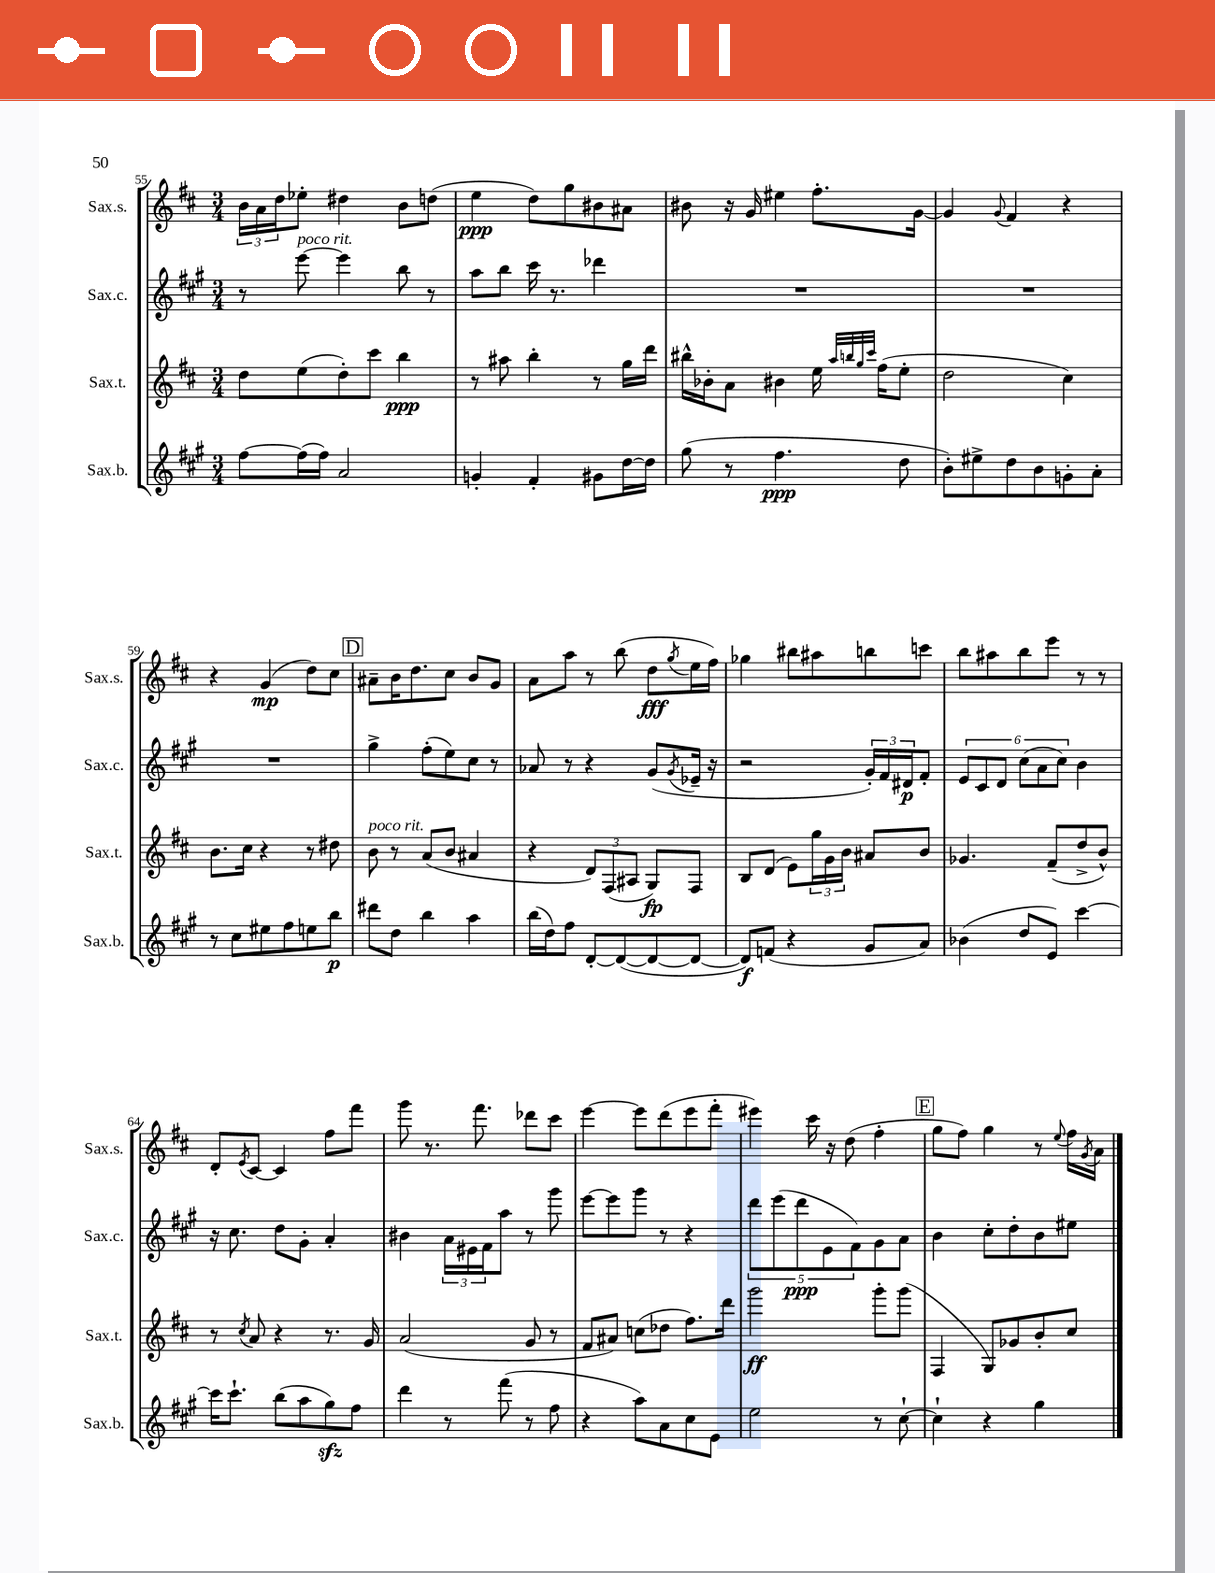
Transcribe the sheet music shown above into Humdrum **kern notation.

**kern	**dynam	**kern	**dynam	**kern	**dynam	**kern	**dynam
*part4	*part4	*part3	*part3	*part2	*part2	*part1	*part1
*staff4	*staff4	*staff3	*staff3	*staff2	*staff2	*staff1	*staff1
*I"Sax.b.	*	*I"Sax.t.	*	*I"Sax.c.	*	*I"Sax.s.	*
*I'Sax.b.	*	*I'Sax.t.	*	*I'Sax.c.	*	*I'Sax.s.	*
*clefG2	*	*clefG2	*	*clefG2	*	*clefG2	*
*k[f#c#g#]	*	*k[f#c#]	*	*k[f#c#g#]	*	*k[f#c#]	*
*M3/4	*	*M3/4	*	*M3/4	*	*M3/4	*
=55	=55	=55	=55	=55	=55	=55	=55
[8ff#\L	.	8dd\L	.	8r	.	24b\LL	.
.	.	.	.	.	.	24a\	.
.	.	.	.	.	.	24dd\J	.
!	!	!	!	!LO:TX:a:i:t=poco rit.	!	!	!
(16ff#\L]	.	(8ee\	.	[8eee\	.	8ee-X'\J	.
16ff#\JJ)	.	.	.	.	.	.	.
2a/	.	8dd'\)	.	4eee\]	.	4dd#X\	.
.	.	8ccc#\J	.	.	.	.	.
.	.	4bb\	ppp	8bb\	.	8b\L	.
.	.	.	.	8r	.	(8ddn\J	.
=56	=56	=56	=56	=56	=56	=56	=56
4gn'/	.	8r	.	8aa\L	.	4ee\	ppp
.	.	8aa#X\	.	8bb\J	.	.	.
4f#'/	.	4bb'\	.	16ccc#\	.	8dd\L)	.
.	.	.	.	8.r	.	.	.
.	.	.	.	.	.	8gg\	.
8g#X\L	.	8r	.	4ddd-X\	.	8b#X\	.
[16dd\L	.	16gg\LL	.	.	.	8a#X\J	.
16dd\JJ]	.	16ddd\JJ	.	.	.	.	.
=57	=57	=57	=57	=57	=57	=57	=57
(8gg#\	.	16bb#X^^\LL	.	2.r	.	8b#X\	.
.	.	16b-X'\J	.	.	.	.	.
8r	.	8a\J	.	.	.	16r	.
.	.	.	.	.	.	16g/	.
4.ff#\	ppp	4b#X\	.	.	.	4ee#X\	.
.	.	16ee\	.	.	.	8.ff#'\L	.
.	.	32qqaa/LLL	.	.	.	.	.
.	.	32qqbbn/	.	.	.	.	.
.	.	32qqgg/	.	.	.	.	.
.	.	32qqccc#/JJJ	.	.	.	.	.
.	.	(16ff#\KL	.	.	.	.	.
8dd\	.	8ee'\J	.	.	.	.	.
.	.	.	.	.	.	[16g\Jk	.
=58	=58	=58	=58	=58	=58	=58	=58
8b'\L)	.	2dd\	.	2.r	.	4g/]	.
8ee#X^\	.	.	.	.	.	.	.
.	.	.	.	.	.	8qqg/	.
8dd\	.	.	.	.	.	4f#/	.
8b\	.	.	.	.	.	.	.
8gn'\	.	4cc#\)	.	.	.	4r	.
8a'\J	.	.	.	.	.	.	.
!!LO:LB:g=z
=59	=59	=59	=59	=59	=59	=59	=59
8r	.	8.b\L	.	2.r	.	4r	.
8cc#\L	.	.	.	.	.	.	.
.	.	16cc#\Jk	.	.	.	.	.
8ee#X\	.	4r	.	.	.	(4g/	mp
8ff#\	.	.	.	.	.	.	.
8een\	.	8r	.	.	.	8dd\L)	.
8bb\J	p	8dd#X\	.	.	.	8cc#\J	.
!!LO:REH:place=s1:t=D
=60	=60	=60	=60	=60	=60	=60	=60
!	!	!LO:TX:a:i:t=poco rit.	!	!	!	!	!
8ddd#X\L	.	8b\	.	4gg#^\	.	8a#X~\L	.
8dd\J	.	8r	.	.	.	16b\K	.
.	.	.	.	.	.	8.dd\	.
4bb\	.	(8a/L	.	(8ff#'\L	.	.	.
.	.	8b/J	.	8ee\)	.	8cc#\J	.
4aa\	.	4a#X/	.	8cc#\J	.	8b/L	.
.	.	.	.	8r	.	8g/J	.
=61	=61	=61	=61	=61	=61	=61	=61
(16bb\LL	.	4r	.	8a-X/	.	8a\L	.
16dd\J)	.	.	.	.	.	.	.
8ff#\J	.	.	.	8r	.	8aa\J	.
[8d'/L	.	12d/L)	.	4r	.	8r	.
.	.	(12F#/	.	.	.	.	.
(8d/_	.	.	.	.	.	(8bb\	.
.	.	12A#X/J	.	.	.	.	.
8d/_	.	8G/L)	fp	(8g#/L	.	8dd\L	fff
.	.	.	.	8qg#/	.	8qgg/	.
8d/J_	.	8F#/J	.	16e-X~/Jk	.	16ee\L	.
.	.	.	.	16r	.	16ff#\JJ)	.
=62	=62	=62	=62	=62	=62	=62	=62
8d/L])	f	8B/L	.	2r	.	4gg-X\	.
(8fn/J	.	(8d/J	.	.	.	.	.
4r	.	8e\L)	.	.	.	8bb#X\L	.
.	.	24gg\L	.	.	.	8aa#X\	.
.	.	24g\	.	.	.	.	.
.	.	24b\JJ	.	.	.	.	.
8g#/L	.	8a#X/L	.	24g#'/LL)	.	8bbn\	.
.	.	.	.	24f#/	.	.	.
.	.	.	.	24d#X/J	p	.	.
8a/J)	.	8b/J	.	8f#'/J	.	8cccn\J	.
=63	=63	=63	=63	=63	=63	=63	=63
(4b-X\	.	4.g-X/	.	12e/L	.	8bb\L	.
.	.	.	.	12c#/	.	.	.
.	.	.	.	.	.	8aa#X\	.
.	.	.	.	12d/J	.	.	.
8dd/L	.	.	.	(12cc#\L	.	8bb\	.
.	.	.	.	12a\	.	.	.
8e/J)	.	(8f#~/L	.	.	.	8eee\J	.
.	.	.	.	12cc#\J)	.	.	.
[4ccc#\	.	8dd^/	.	4b\	.	8r	.
.	.	8b^^/J)	.	.	.	8r	.
!!LO:LB:g=z
=64	=64	=64	=64	=64	=64	=64	=64
16ccc#\KL]	.	8r	.	16r	.	8d'/L	.
8.ccc#`\J	.	.	.	8.cc#\	.	.	.
.	.	8qcc#/	.	.	.	8qe/	.
.	.	8a/	.	.	.	[8c#/J	.
(8bb\L	.	4r	.	8dd\L	.	4c#/]	.
8aa\	.	.	.	8g#'\J	.	.	.
8gg#zz\)	.	8.r	.	4a'/	.	8ff#\L	.
8ff#\J	.	.	.	.	.	8fff#\J	.
.	.	16g/	.	.	.	.	.
=65	=65	=65	=65	=65	=65	=65	=65
4ddd\	.	(2a/	.	4b#X\	.	8ggg\	.
.	.	.	.	.	.	8.r	.
8r	.	.	.	24a\LL	.	.	.
.	.	.	.	24e#X\	.	.	.
.	.	.	.	.	.	8.fff#\	.
.	.	.	.	24f#\J	.	.	.
(8fff#\	.	.	.	8aa\J	.	.	.
8r	.	8g/	.	8r	.	8ddd-X\L	.
8ff#\	.	8r	.	8ggg#\	.	8ccc#\J	.
=66	=66	=66	=66	=66	=66	=66	=66
4r	.	8f#/L	.	[8eee\L	.	[4eee\	.
.	.	8a#X/J)	.	8eee\]	.	.	.
8aa\L)	.	(8ccn\L	.	8ggg#\J	.	8eee\L]	.
8a\	.	8dd-X\J	.	8r	.	(8ddd\	.
8cc#\	.	8.ff#\L)	.	4r	.	8eee\	.
8e\J	.	.	.	.	.	8fff#'\J	.
.	.	16ddd\Jk	.	.	.	.	.
=67	=67	=67	=67	=67	=67	=67	=67
2ee\	.	2ggg\	ff	10ddd\L	.	4eee#X\)	.
.	.	.	.	(10eee\	.	.	.
.	.	.	.	10ddd\	ppp	.	.
.	.	.	.	.	.	16ccc#\	.
.	.	.	.	10e\	.	.	.
.	.	.	.	.	.	16r	.
.	.	.	.	.	.	(8dd\	.
.	.	.	.	10f#\)	.	.	.
8r	.	8ggg'\L	.	8g#\	.	4ff#'\	.
[8cc#`\	.	(8ggg\J	.	8a\J	.	.	.
!!LO:REH:place=s1:t=E
=68	=68	=68	=68	=68	=68	=68	=68
4cc#`\]	.	4F#/	.	4b\	.	8gg\L	.
.	.	.	.	.	.	8ff#\J)	.
4r	.	8G/L)	.	8cc#'\L	.	4gg\	.
.	.	8g-X/	.	8dd'\	.	.	.
4gg#\	.	8b'/	.	8b\	.	8r	.
.	.	.	.	.	.	8qqee/	.
.	.	8cc#/J	.	8ee#X\J	.	16ff#\LL	.
.	.	.	.	.	.	8qg/	.
.	.	.	.	.	.	16a\JJ	.
==	==	==	==	==	==	==	==
*-	*-	*-	*-	*-	*-	*-	*-
